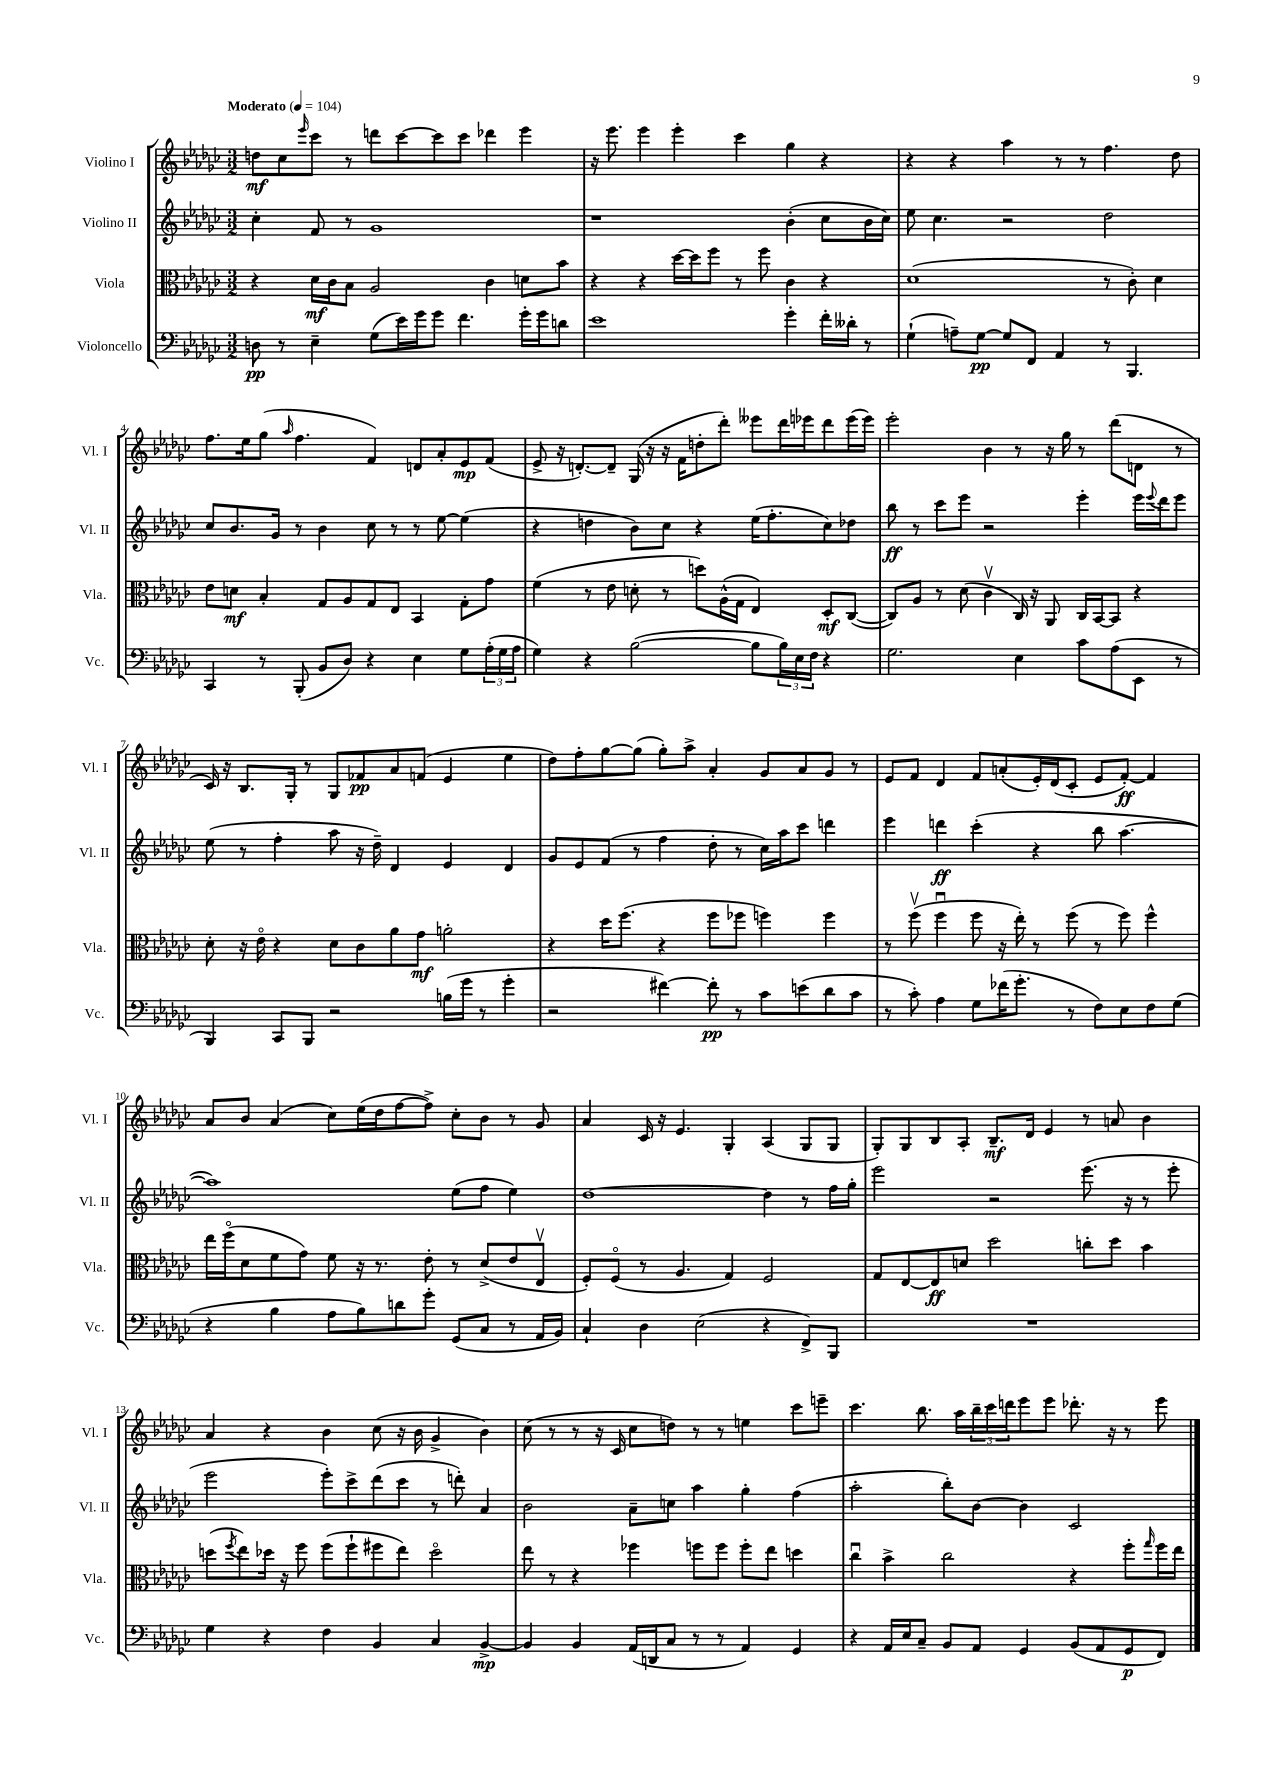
<<
\new StaffGroup <<
\new Staff = "s0" \with { instrumentName = "Violino I" shortInstrumentName = "Vl. I" } {
    \clef treble \key ges \major \numericTimeSignature \time 3/2 \tempo "Moderato" 4 = 104
    d''8\mf ces''8 \grace { ees'''16 } ces'''8 r8 d'''8 ces'''8~ ces'''8 ces'''8 des'''4 ees'''4 |
    r16 ees'''8. ees'''4 ees'''4-. ces'''4 ges''4 r4 |
    r4 r4 aes''4 r8 r8 f''4. des''8 |
    f''8. ees''16 ges''8( \grace { aes''16 } f''4. f'4) d'8 aes'8-. ees'8\mp f'8( |
    ees'8-> r16 d'8.~-.) d'8-- ges16( r16 r16 f'16 d''8-. des'''8-.) eeses'''8 des'''16 ees'''16 des'''8 ees'''16( ees'''16) |
    ees'''2-. bes'4 r8 r16 ges''16 r8 des'''8( d'8 r8 |
    ces'16) r16 bes8. ges16-. r8 ges8 fes'8\pp aes'8 f'8( ees'4 ees''4 |
    des''8) f''8-. ges''8~ ges''8( ges''8-.) aes''8-> aes'4-. ges'8 aes'8 ges'8 r8 |
    ees'8 f'8 des'4 f'8 a'8-.( ees'16-.) des'16( ces'8-. ees'8 f'8~-.\ff) f'4 |
    aes'8 bes'8 aes'4( ces''8) ees''16( des''16 f''8~ f''8->) ces''8-. bes'8 r8 ges'8 |
    aes'4 ces'16 r16 ees'4. ges4-. aes4( ges8 ges8 |
    ges8-.) ges8 bes8 aes8-. bes8.--\mf des'16 ees'4 r8 a'8 bes'4 |
    aes'4 r4 bes'4 ces''8( r16 bes'16 ges'4-> bes'4) |
    ces''8( r8 r8 r16 ces'16 ces''8 d''8) r8 r8 e''4 ces'''8 e'''8-- |
    ces'''4. bes''8. aes''16 \tuplet 3/2 { bes''16-- ces'''16 d'''16 } ees'''8 ees'''8 des'''8.-. r16 r8 ees'''8 \bar "|." |
}
\new Staff = "s1" \with { instrumentName = "Violino II" shortInstrumentName = "Vl. II" } {
    \clef treble \key ges \major \numericTimeSignature \time 3/2
    ces''4-. f'8 r8 ges'1 |
    r1 bes'4-.( ces''8 bes'16 ces''16) |
    ees''8 ces''4. r2 des''2 |
    ces''8 bes'8. ges'16 r8 bes'4 ces''8 r8 r8 ees''8~ ees''4( |
    r4 d''4 bes'8) ces''8 r4 ees''16( f''8.-. ces''8) des''8 |
    bes''8\ff r8 ces'''8 ees'''8 r2 ees'''4-. ees'''16 \appoggiatura { ees'''8 } des'''16 ees'''8 |
    ees''8( r8 f''4-. aes''8 r16 des''16--) des'4 ees'4 des'4 |
    ges'8 ees'8 f'8( r8 f''4 des''8-. r8 ces''16) aes''16 ces'''8 d'''4 |
    ees'''4 d'''4\ff ces'''4-.( r4 bes''8 aes''4.~ |
    aes''1) ees''8( f''8 ees''4) |
    des''1~ des''4 r8 f''16 ges''16-. |
    ees'''2 r2 ees'''8.( r16 r8 ees'''8-. |
    ees'''2 ees'''8-.) ces'''8-> des'''8( ces'''8 r8 d'''8-.) aes'4 |
    bes'2 aes'8-- c''8 aes''4 ges''4-. f''4( |
    aes''2-. bes''8-.) bes'8~ bes'4 ces'2 \bar "|." |
}
\new Staff = "s2" \with { instrumentName = "Viola" shortInstrumentName = "Vla." } {
    \clef alto \key ges \major \numericTimeSignature \time 3/2
    r4 des'16\mf ces'16 bes8 aes2 ces'4 d'8 bes'8 |
    r4 r4 des''16~ des''16 f''8 r8 f''8 ces'4 r4 |
    des'1( r8 ces'8-.) des'4 |
    ees'8 d'8\mf bes4-. ges8 aes8 ges8 ees8 bes,4 ges8-. ges'8 |
    f'4( r8 ees'8 d'8-. r8 d''8) aes16-^( ges16 ees4) des8-.\mf ces8~( |
    ces8) aes8 r8 des'8( ces'4\upbow ces16) r16 aes,8 ces16 bes,16~ bes,8 r4 |
    des'8-. r16 ees'16\flageolet r4 des'8 ces'8 aes'8 ges'8\mf a'2-. |
    r4 des''16 f''8.( r4 f''8 fes''8 f''4) f''4 |
    r8 f''8\upbow( f''4\downbow f''8 r16 ees''16-.) r8 f''8( r8 f''8) f''4-^ |
    ees''16 f''16\flageolet( des'8 f'8 ges'8) f'8 r16 r8. ees'8-. r8 des'8->( ees'8 ees8\upbow |
    f8-.) f8\flageolet( r8 aes4. ges4) f2 |
    ges8 ees8~ ees8\ff d'8 des''2 c''8-. des''8 bes'4 |
    d''8( \acciaccatura { f''8 } ees''8) des''16 r16 f''8 f''8( f''8-! fis''8 ees''8) des''2\flageolet |
    ees''8 r8 r4 fes''4 f''8 f''8 f''8-. ees''8 d''4 |
    ces''4\downbow bes'4-> ces''2 r4 f''8-. \grace { ges''16 } f''16 ees''16 \bar "|." |
}
\new Staff = "s3" \with { instrumentName = "Violoncello" shortInstrumentName = "Vc." } {
    \clef bass \key ges \major \numericTimeSignature \time 3/2
    d8\pp r8 ees4-- ges8( ees'16) ges'16 ges'8 f'4. ges'16-. ges'16 d'8 |
    ees'1 ges'4-. f'16-. deses'16-. r8 |
    ges4-!( a8--) ges8~\pp ges8 f,8 aes,4 r8 bes,,4. |
    ces,4 r8 bes,,8-.( bes,8 des8) r4 ees4 ges8 \tuplet 3/2 { aes16-.( ges16 aes16 } |
    ges4) r4 bes2~( bes8 \tuplet 3/2 { bes16) ees16 f16 } r4 |
    ges2. ees4 ces'8 aes8( ees,8 r8 |
    bes,,4) ces,8 bes,,8 r2 b16( ges'16 r8 ges'4-. |
    r2 fis'4~) fis'8-.\pp r8 ces'8 e'8( des'8 ces'8 |
    r8 ces'8-.) aes4 ges8 fes'16( ges'8.-. r8 f8) ees8 f8 ges8( |
    r4 bes4 aes8 bes8) d'8 ges'8-. ges,8( ces8 r8 aes,16 bes,16) |
    ces4-! des4 ees2( r4 f,8->) bes,,8 |
    R1. |
    ges4 r4 f4 bes,4 ces4 bes,4~->\mp |
    bes,4 bes,4 aes,16( d,16 ces8 r8 r8 aes,4) ges,4 |
    r4 aes,16 ees16 ces8-- bes,8 aes,8 ges,4 bes,8( aes,8 ges,8\p f,8) \bar "|." |
}
>>
>>
